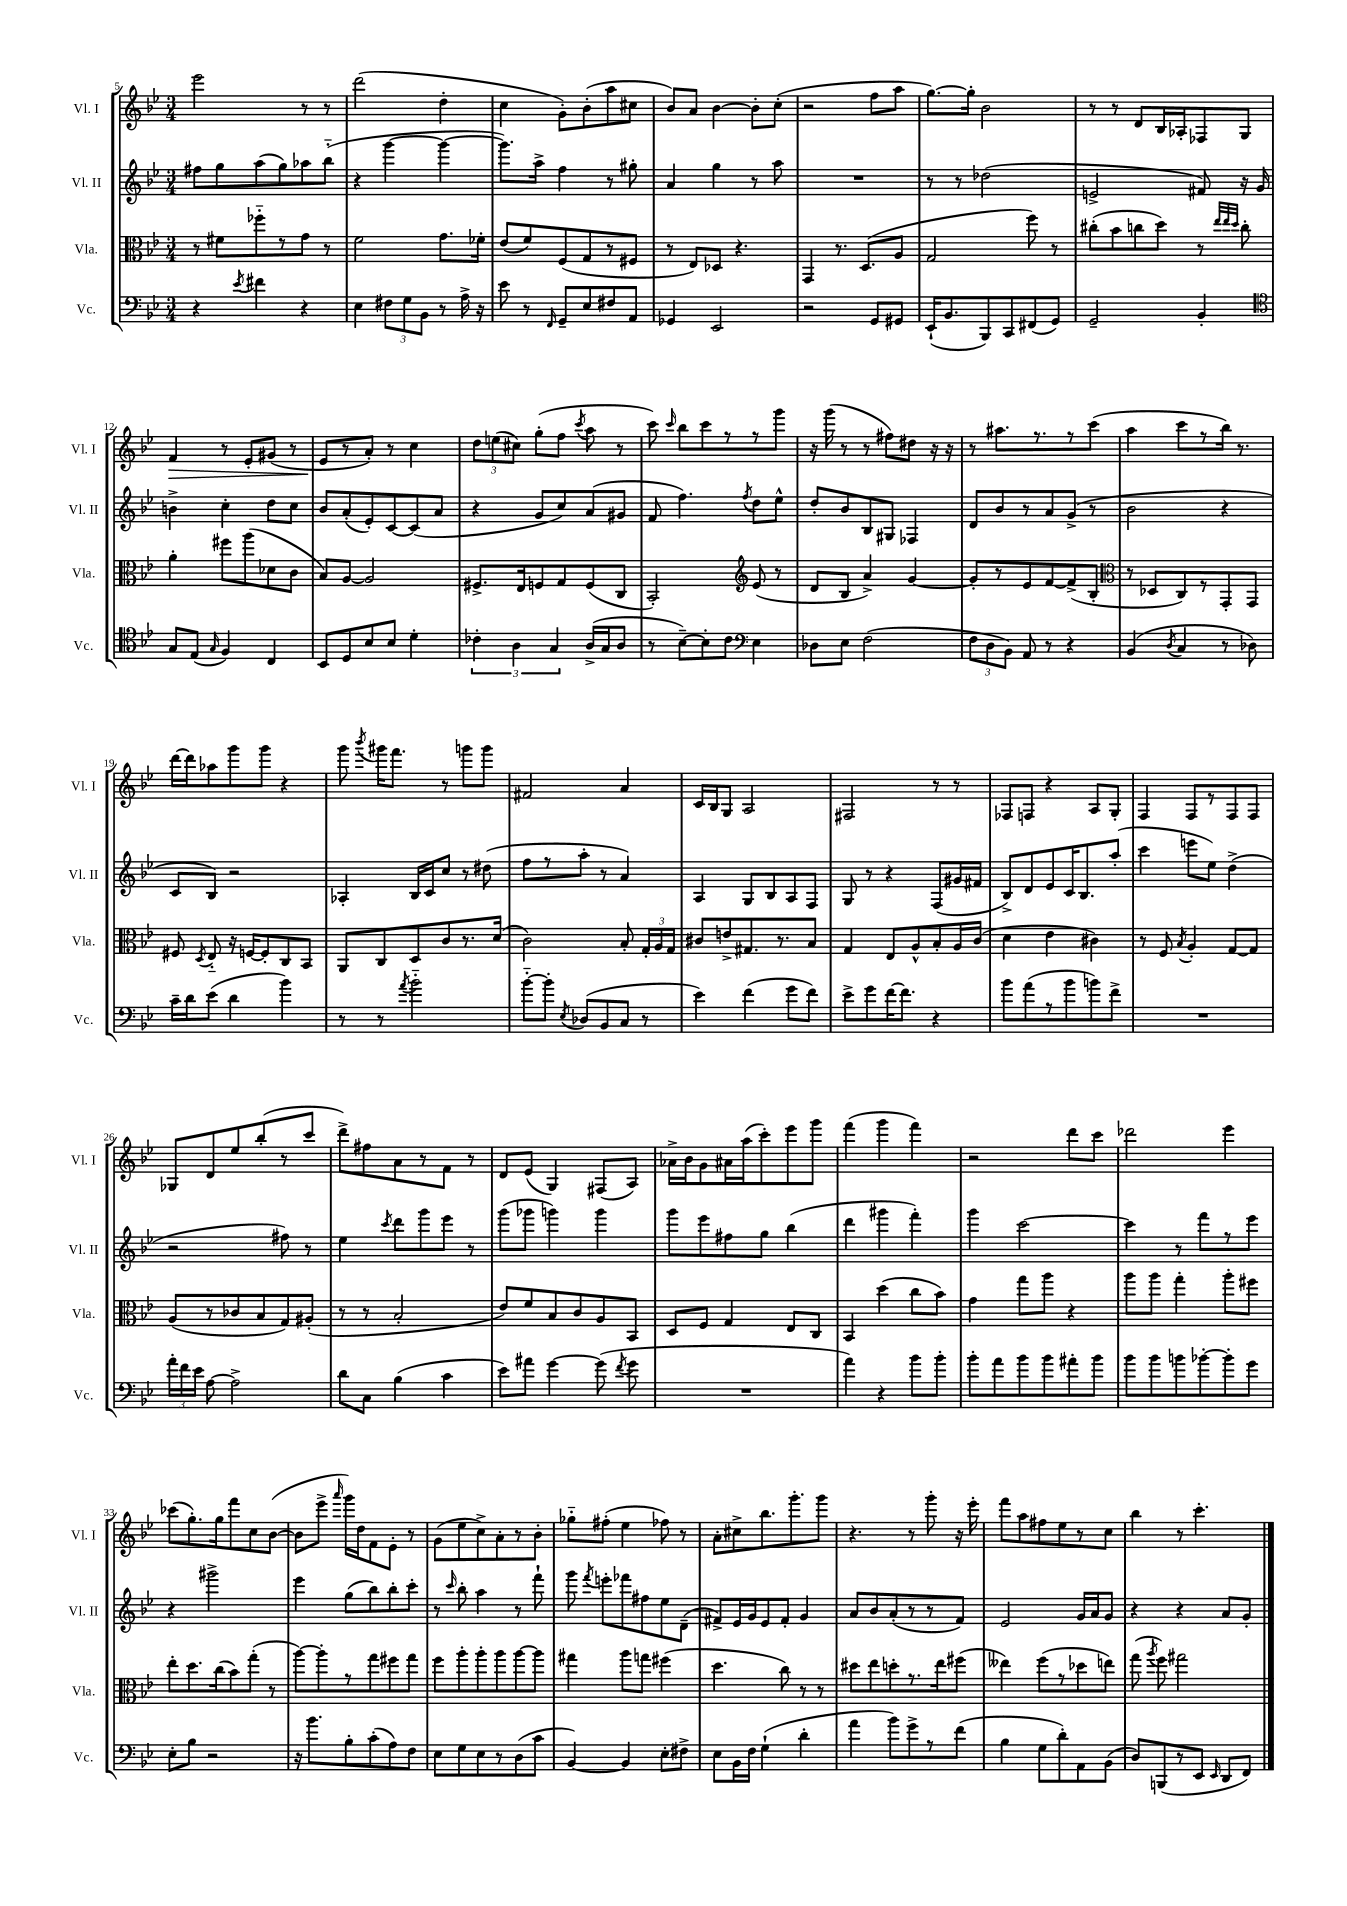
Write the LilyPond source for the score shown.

<<
\new StaffGroup <<
\new Staff = "s0" \with { instrumentName = "Vl. I" shortInstrumentName = "Vl. I" } {
    \clef treble \key bes \major \numericTimeSignature \time 3/4
    \autoBeamOff ees'''2 r8 r8 |
    d'''2( d''4-. |
    c''4 g'8[-.) bes'8-.( a''8 cis''8] |
    bes'8[) a'8] bes'4~ bes'8[-. c''8]-.( |
    r2 f''8[ a''8] |
    g''8.[~) g''16]-. bes'2 |
    r8 r8 d'8[ bes16 aes16-. fes8 g8] |
    f'4\> r8 ees'8[-. gis'8]( r8 |
    ees'8[\! r8 a'8]-.) r8 c''4 |
    \tuplet 3/2 { d''8[ e''8( cis''8]) } g''8[-.( f''8] \acciaccatura { c'''8 } a''8 r8 |
    c'''8) \grace { c'''16 } bes''8[ c'''8 r8 r8 g'''8] |
    r16 g'''16( r8 r8 fis''8[) dis''8] r16 r16 |
    r8 ais''8.[ r8. r8 c'''8]( |
    a''4 c'''8[ r8 bes''16]) r8. |
    d'''16[~ d'''16 aes''8 g'''8 g'''8] r4 |
    g'''8 \acciaccatura { bes'''8 } gis'''16[ f'''8.] r8 g'''8[ g'''8] |
    fis'2 a'4 |
    c'16[ bes16 g8] a2 |
    fis2 r8 r8 |
    fes8[ f8] r4 a8[ g8]-. |
    f4 f8[ r8 f8 f8] |
    ges8[ d'8 ees''8 bes''8-.( r8 c'''8] |
    d'''8[->) fis''8 a'8 r8 f'8] r8 |
    d'8[ ees'8]( g4) fis8[( a8]) |
    aes'16[-> bes'16 g'8 ais'16 a''16( c'''8-.) ees'''8 g'''8] |
    f'''4( g'''4 f'''4) |
    r2 d'''8[ c'''8] |
    des'''2 ees'''4 |
    ces'''8[( g''8.-.) g''16 f'''8 c''8 bes'8]~( |
    bes'8[ ees'''8]-> \grace { a'''16 } g'''16[) d''16 f'8 ees'8]-. r8 |
    g'8[( ees''8 c''8->) a'8-. r8 bes'8]-. |
    ges''8[-_ fis''8]-.( ees''4 fes''8) r8 |
    a'8[-. cis''8-> bes''8. g'''8.-. g'''8] |
    r4. r8 g'''8-. r16 ees'''16-. |
    f'''8[ a''8 fis''8 ees''8 r8 c''8] |
    bes''4 r8 c'''4.-. \bar "|." |
}
\new Staff = "s1" \with { instrumentName = "Vl. II" shortInstrumentName = "Vl. II" } {
    \clef treble \key bes \major \numericTimeSignature \time 3/4
    \autoBeamOff fis''8[ g''8 a''8( g''8) aes''8 bes''8]-_( |
    r4 g'''4~ g'''4~ |
    g'''8.[) a''16]-> f''4 r8 gis''8-. |
    a'4 g''4 r8 a''8 |
    R2. |
    r8 r8 des''2( |
    e'2-> fis'8) r16 g'16 |
    b'4-> c''4-. d''8[ c''8] |
    bes'8[ a'8-.( ees'8-.) c'8~ c'8( a'8] |
    r4 g'8[ c''8) a'8( gis'8] |
    f'8 f''4.) \acciaccatura { f''8 } d''8[ ees''8]-^ |
    d''8[-. bes'8 bes8 gis8] fes4 |
    d'8[ bes'8 r8 a'8 g'8]->( r8 |
    bes'2 r4 |
    c'8[ bes8]) r2 |
    aes4-. bes16[ c'16 c''8] r8 dis''8( |
    f''8[ r8 a''8]-. r8 a'4) |
    a4 g8[ bes8 a8 f8] |
    g8 r8 r4 f8[( gis'16 fis'16] |
    bes8[->) d'8 ees'8 c'16 bes8. a''8]-.( |
    c'''4 e'''8[ ees''8]) d''4->( |
    r2 fis''8) r8 |
    ees''4 \acciaccatura { c'''8 } d'''8[ g'''8 ees'''8] r8 |
    g'''8[( ges'''8] g'''4) g'''4 |
    g'''8[ ees'''8 fis''8 g''8] bes''4( |
    d'''4 gis'''4 f'''4-.) |
    g'''4 c'''2~ |
    c'''4 r8 f'''8[ r8 ees'''8] |
    r4 gis'''2-> |
    ees'''4 g''8[( bes''8) bes''8-. c'''8]-. |
    r8 \grace { c'''16 } bes''8-. a''4 r8 f'''8-! |
    g'''8 \acciaccatura { f'''8 } e'''8[-. fes'''8 fis''8 ees''8 d'8]--( |
    fis'8[->) ees'16 g'16 ees'8 fis'8]-. g'4 |
    a'8[ bes'8 a'8-.( r8 r8 f'8]) |
    ees'2 g'16[ a'16 g'8] |
    r4 r4 a'8[ g'8]-. \bar "|." |
}
\new Staff = "s2" \with { instrumentName = "Vla." shortInstrumentName = "Vla." } {
    \clef alto \key bes \major \numericTimeSignature \time 3/4
    \autoBeamOff r8 fis'8[ fes''8-_ r8 g'8] r8 |
    f'2 g'8.[ fes'16]-. |
    ees'8[( f'8) f8( g8 r8 fis8] |
    r8 ees8[) des8] r4. |
    g,4 r8. d8.[( a8] |
    g2 f''8) r8 |
    cis''8[-.( bes'8 c''8 d''8]) r8 \grace { ees''32[ ees''32 d''32] } c''8-. |
    a'4-. fis''8[ a''8( des'8 c'8] |
    bes8[) a8]~ a2 |
    fis8.[-> ees16 f8 g8 f8( c8] |
    bes,2-.) \clef treble ees'8( r8 |
    d'8[ bes8] a'4->) g'4~ |
    g'8[-. r8 ees'8 f'8~ f'8->( bes8]-. |
    \clef alto r8 des8[ c8) r8 g,8-. g,8] |
    fis8 \acciaccatura { d8 } ees8-_ r16 f16[~ f8-. c8 bes,8] |
    a,8[ c8 d8 c'8 r8. d'16]( |
    c'2) bes8-. \tuplet 3/2 { g16[-. a16 g16] } |
    cis'8[ e'8-> gis8. r8. bes8] |
    g4 ees8[ a8-^ bes8-. a16 c'16]( |
    d'4 ees'4 cis'4) |
    r8 f8 \acciaccatura { bes8 } a4-. g8[~ g8] |
    a8[( r8 ces'8 bes8 g8) ais8]-.( |
    r8 r8 bes2-. |
    ees'8[) f'8 bes8 c'8 a8 bes,8] |
    d8[ f8] g4 ees8[ c8] |
    bes,4 d''4( c''8[ bes'8]) |
    g'4 g''8[ a''8] r4 |
    a''8[ a''8] g''4-. a''8[-. fis''8] |
    ees''8[-. d''8. c''16( bes'8) g''8]-.( r8 |
    a''8[~) a''8-. r8 g''8 fis''8 g''8] |
    f''8[ a''8-. a''8-. a''8 a''8~ a''8] |
    gis''4 a''8[ g''8] fis''4( |
    d''4. c''8) r8 r8 |
    dis''8[ ees''8 d''8-. r8. ees''16 fis''8]( |
    eeses''4) f''8[( r8 des''8 e''8]) |
    g''8( \acciaccatura { a''8 } f''8) gis''2 \bar "|." |
}
\new Staff = "s3" \with { instrumentName = "Vc." shortInstrumentName = "Vc." } {
    \clef bass \key bes \major \numericTimeSignature \time 3/4
    \autoBeamOff r4 \acciaccatura { ees'8 } fis'4 r4 |
    ees4 \tuplet 3/2 { fis8[ g8 bes,8] } r8 a16-> r16 |
    ees'8 r8 \grace { f,16 } g,8[-- ees8 fis8 a,8] |
    ges,4 ees,2 |
    r2 g,8[ gis,8] |
    ees,16[-!( bes,8. bes,,8) c,8 fis,8( g,8]) |
    g,2-- bes,4-. |
    \clef tenor g8[ ees8]( \grace { g16 } f4) c4 |
    bes,8[ d8 bes8 bes8] d'4-. |
    \tuplet 3/2 { ces'4-. a4 g4 } a16[->( g16 a8] |
    r8 bes8[~--) bes8-. c'8] \clef bass ees4 |
    des8[ ees8] f2( |
    \tuplet 3/2 { f8[ d8 bes,8]) } a,8 r8 r4 |
    bes,4( \acciaccatura { d8 } c4 r8 des8) |
    c'16[-- d'16 ees'8]( d'4 bes'4) |
    r8 r8 \acciaccatura { a'8 } bes'2-_ |
    bes'8[~-_ bes'8]-. \acciaccatura { ees8 } des8[( bes,8 c8] r8 |
    ees'4) f'4( g'8[ f'8]) |
    ees'8[-> g'8 f'16~ f'8.] r4 |
    bes'8[ a'8( r8 bes'8 b'8) f'8]-> |
    R2. |
    \tuplet 3/2 { a'16[-. f'16 ees'16] } a8~ a2-> |
    d'8[ c8] bes4( c'4 |
    ees'8[) ais'8] g'4~ g'8( \acciaccatura { f'8 } g'8 |
    R2. |
    a'4) r4 bes'8[ bes'8]-. |
    bes'8[-. a'8 bes'8 bes'8 ais'8-. bes'8] |
    bes'8[ bes'8 b'8 bes'8~-. bes'8-. g'8] |
    ees8[-. bes8] r2 |
    r16 bes'8.[ bes8-. c'8-.( a8) f8] |
    ees8[ g8 ees8 r8 d8( c'8] |
    bes,4~) bes,4 ees8[-. fis8]-> |
    ees8[ bes,16 f16] g4-!( d'4-. |
    a'4 bes'8[) g'8-> r8 f'8]( |
    bes4 g8[ d'8-.) a,8 bes,8]( |
    d8[) b,,8( r8 ees,8] \grace { ees,16 } d,8[ f,8]) \bar "|." |
}
>>
>>
\layout { \context { \Score currentBarNumber = #5 } }
